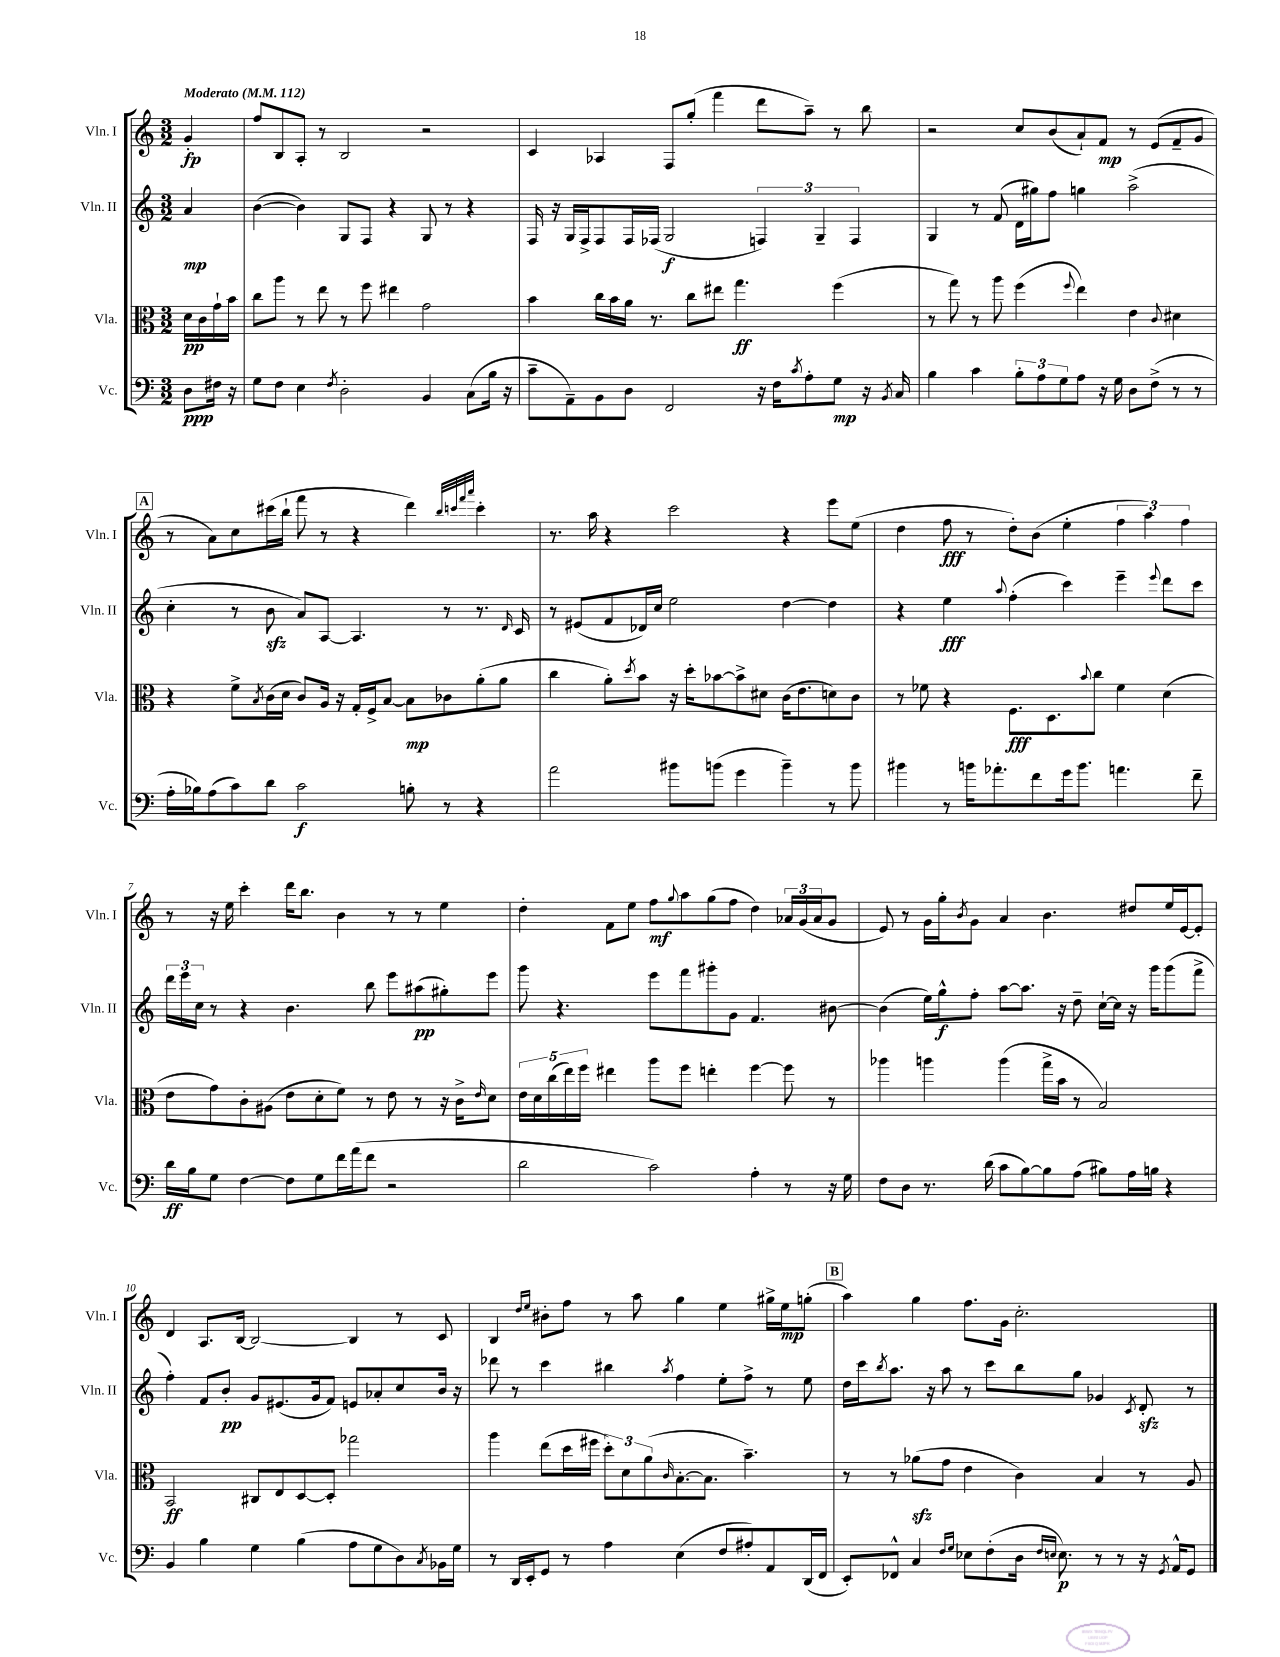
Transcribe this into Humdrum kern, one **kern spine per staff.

**kern	**dynam	**kern	**dynam	**kern	**dynam	**kern	**dynam
*part4	*part4	*part3	*part3	*part2	*part2	*part1	*part1
*staff4	*staff4	*staff3	*staff3	*staff2	*staff2	*staff1	*staff1
*I"Vc.	*	*I"Vla.	*	*I"Vln. II	*	*I"Vln. I	*
*I'Vc.	*	*I'Vla.	*	*I'Vln. II	*	*I'Vln. I	*
*clefF4	*	*clefC3	*	*clefG2	*	*clefG2	*
*k[]	*	*k[]	*	*k[]	*	*k[]	*
*M3/2	*	*M3/2	*	*M3/2	*	*M3/2	*
*MM112	*	*MM112	*	*MM112	*	*MM112	*
=	=	=	=	=	=	=	=
!	!	!	!	!	!	!LO:TX:a:B:t=Moderato	!
8D\L	ppp	16d\LL	pp	4a/	mp	4g'/	fp
.	.	16c\	.	.	.	.	.
16F#X\Jk	.	16g`\	.	.	.	.	.
16r	.	16b\JJ	.	.	.	.	.
=1	=1	=1	=1	=1	=1	=1	=1
8G\L	.	8cc\L	.	([4b\	.	8ff/L	.
8F\J	.	8aa\J	.	.	.	8B/	.
4E\	.	8r	.	4b\])	.	8A'/J	.
.	.	8ee\	.	.	.	8r	.
8qF/	.	.	.	.	.	.	.
2D'\	.	8r	.	8G/L	.	2B/	.
.	.	8ff\	.	8F/J	.	.	.
.	.	4ee#X\	.	4r	.	.	.
4BB/	.	2g\	.	8G/	.	2r	.
.	.	.	.	8r	.	.	.
(8C\L	.	.	.	4r	.	.	.
16B\Jk	.	.	.	.	.	.	.
16r	.	.	.	.	.	.	.
=2	=2	=2	=2	=2	=2	=2	=2
8c~\L	.	4b\	.	16F/	.	4c/	.
.	.	.	.	16r	.	.	.
8AA~\)	.	.	.	16G/LL	.	.	.
.	.	.	.	16F^/J	.	.	.
8BB\	.	16cc\LL	.	8F/	.	4A-X/	.
.	.	16b\	.	.	.	.	.
8D\J	.	16a\JJ	.	16F/L	.	.	.
.	.	8.r	.	(16F-X/JJ	.	.	.
2FF/	.	.	.	2G/	f	8F/L	.
.	.	8cc\L	.	.	.	(8gg'/J	.
.	.	8ee#X\J	.	.	.	4fff\	.
.	.	4.gg\	ff	.	.	.	.
16r	.	.	.	6Fn/)	.	8ddd\L	.
16F\KL	.	.	.	.	.	.	.
8qc/	.	.	.	.	.	.	.
8A'\	.	.	.	.	.	8aa~\J)	.
.	.	.	.	6G~/	.	.	.
8G\J	mp	(4ff\	.	.	.	8r	.
.	.	.	.	6F/	.	.	.
16r	.	.	.	.	.	8bb\	.
8qBB/	.	.	.	.	.	.	.
16C/	.	.	.	.	.	.	.
=3	=3	=3	=3	=3	=3	=3	=3
4B\	.	8r	.	4G/	.	2r	.
.	.	8gg\)	.	.	.	.	.
4c\	.	8r	.	8r	.	.	.
.	.	8aa\	.	(8f/	.	.	.
12B'\L	.	(4ff\	.	16d\LL	.	8cc/L	.
.	.	.	.	16gg#X\J)	.	.	.
12A\	.	.	.	.	.	.	.
.	.	.	.	8ff\J	.	(8b/	.
12G\	.	.	.	.	.	.	.
.	.	8qqff/	.	.	.	.	.
8A\J	.	4ee\)	.	4ggn\	.	8a`/)	.
16r	.	.	.	.	.	8f/J	mp
16G\	.	.	.	.	.	.	.
8D\L	.	4e\	.	(2aa^\	.	8r	.
(8F^\J	.	.	.	.	.	(8e/L	.
.	.	8qqc/	.	.	.	.	.
8r	.	4d#X\	.	.	.	8f~/	.
8r	.	.	.	.	.	8g/J	.
!!LO:LB:g=z
!!LO:REH:place=s1:t=A
=4	=4	=4	=4	=4	=4	=4	=4
16A'\LL	.	4r	.	4cc'\	.	8r	.
16B-X\J)	.	.	.	.	.	.	.
(8A\	.	.	.	.	.	8a\L)	.
8c\)	.	8f^\L	.	8r	.	8cc\	.
.	.	8qB/	.	.	.	.	.
8d\J	.	(16c\L	.	8bzz\	.	(16ccc#X\L	.
.	.	16d\JJ	.	.	.	16bb`\JJ	.
2c\	f	8c/L)	.	8a/L)	.	8fff\	.
.	.	16A/Jk	.	[8A/J	.	8r	.
.	.	16r	.	.	.	.	.
.	.	16G'/LL	.	4.A/]	.	4r	.
.	.	16F^/J	.	.	.	.	.
.	.	[8B/J	.	.	.	.	.
8Bn'\	.	8B\L]	mp	.	.	4ddd\)	.
8r	.	8c-X\	.	8r	.	.	.
.	.	.	.	.	.	32qqbb/LLL	.
.	.	.	.	.	.	32qqcccn/	.
.	.	.	.	.	.	32qqfff/	.
.	.	.	.	.	.	32qqaaa/JJJ	.
4r	.	(8a'\	.	8.r	.	4ccc'\	.
.	.	8a\J	.	.	.	.	.
.	.	.	.	16qqd/	.	.	.
.	.	.	.	16c/	.	.	.
=5	=5	=5	=5	=5	=5	=5	=5
2a\	.	4cc\	.	8r	.	8.r	.
.	.	.	.	(8e#X/L	.	.	.
.	.	.	.	.	.	16aa\	.
.	.	8a'\L)	.	8f/	.	4r	.
.	.	8qdd/	.	.	.	.	.
.	.	8b\J	.	16d-X/L)	.	.	.
.	.	.	.	16cc/JJ	.	.	.
8b#X\L	.	16r	.	2ee\	.	2ccc\	.
.	.	16dd'\KL	.	.	.	.	.
(8bn\J	.	[8b-X\	.	.	.	.	.
4g\	.	8b-^\]	.	.	.	.	.
.	.	8d#X\J	.	.	.	.	.
4b~\)	.	(16c\KL	.	[4dd\	.	4r	.
.	.	8.e\	.	.	.	.	.
8r	.	8dn\)	.	4dd\]	.	8eee\L	.
8b\	.	8c\J	.	.	.	(8ee\J	.
=6	=6	=6	=6	=6	=6	=6	=6
4b#X\	.	8r	.	4r	.	4dd\	.
.	.	8f-X\	.	.	.	.	.
8r	.	4r	.	4ee\	fff	8ff\	fff
16bn\KL	.	.	.	.	.	8r	.
8.a-X'\	.	.	.	.	.	.	.
.	.	.	.	8qqaa/	.	.	.
.	.	8.F\L	fff	(4ff'\	.	8dd'\L)	.
8f\	.	.	.	.	.	(8b\J	.
.	.	8.D\	.	.	.	.	.
16g\k	.	.	.	4ccc\)	.	4ee'\	.
8.b\J	.	.	.	.	.	.	.
.	.	8qqb/	.	.	.	.	.
.	.	8cc\J	.	.	.	.	.
4.an\	.	4f-\	.	4eee~\	.	6ff\	.
.	.	.	.	.	.	6aa\)	.
.	.	.	.	8qqeee/	.	.	.
.	.	(4d\	.	8ddd\L	.	.	.
.	.	.	.	.	.	6ff\	.
8f~\	.	.	.	8ccc\J	.	.	.
!!LO:LB:g=z
=7	=7	=7	=7	=7	=7	=7	=7
16d\LL	ff	8e\L	.	24ddd\LL	.	8r	.
.	.	.	.	24eee\	.	.	.
16B\J	.	.	.	.	.	.	.
.	.	.	.	24cc\JJ	.	.	.
8G\J	.	8g\)	.	8r	.	16r	.
.	.	.	.	.	.	16ee\	.
[4F\	.	8c'\	.	4r	.	4ccc'\	.
.	.	(8A#X\J	.	.	.	.	.
8F\L]	.	8e\L	.	4.b\	.	16ddd\KL	.
.	.	.	.	.	.	8.bb\J	.
8G\	.	8d'\	.	.	.	.	.
16f\L	.	8f\J)	.	.	.	4b\	.
(16a\J	.	.	.	.	.	.	.
8f\J	.	8r	.	8bb\	.	.	.
2r	.	8e\	.	8eee\L	.	8r	.
.	.	8r	.	(8aa#X\	pp	8r	.
.	.	16r	.	8gg#X'\)	.	4ee\	.
.	.	16c^\KL	.	.	.	.	.
.	.	16qqe/	.	.	.	.	.
.	.	8d\J	.	8eee\J	.	.	.
=8	=8	=8	=8	=8	=8	=8	=8
2d\	.	20e\LL	.	8ggg\	.	4dd'\	.
.	.	20d\	.	.	.	.	.
.	.	(20cc\	.	.	.	.	.
.	.	.	.	4.r	.	.	.
.	.	20ee\)	.	.	.	.	.
.	.	20ff\JJ	.	.	.	.	.
.	.	4ee#X\	.	.	.	8f\L	.
.	.	.	.	.	.	8ee\J	.
2c\)	.	8aa\L	.	8eee\L	.	8ff\L	mf
.	.	.	.	.	.	8qqgg/	.
.	.	8ff\J	.	8fff\	.	8aa\	.
.	.	4een'\	.	8ggg#X'\	.	(8gg\	.
.	.	.	.	8g\J	.	8ff\J	.
4A'\	.	[4ff\	.	4.f/	.	4dd\)	.
8r	.	8ff\]	.	.	.	24a-X/LL	.
.	.	.	.	.	.	(24g/	.
.	.	.	.	.	.	24a-/J	.
16r	.	8r	.	[8b#X\	.	8g/J	.
16G\	.	.	.	.	.	.	.
=9	=9	=9	=9	=9	=9	=9	=9
8F\L	.	4aa-X\	.	(4b#\]	.	8e/)	.
8D\J	.	.	.	.	.	8r	.
8.r	.	4aan\	.	16ee\LL)	.	16g\LL	.
.	.	.	.	16gg^^\J	f	16gg'\J	.
.	.	.	.	.	.	8qb/	.
.	.	.	.	8ff'\J	.	8g\J	.
(16d\	.	.	.	.	.	.	.
8c\L	.	(4aa\	.	[8aa\L	.	4a/	.
[8B\)	.	.	.	8.aa\J]	.	.	.
8B\]	.	16gg^\LL	.	.	.	4.b\	.
.	.	16b\JJ	.	16r	.	.	.
(8A\J	.	8r	.	8dd~\	.	.	.
8B#X\L)	.	2B/)	.	[16cc`\LL	.	.	.
.	.	.	.	16cc\JJ]	.	.	.
16A\L	.	.	.	16r	.	8dd#X/L	.
16Bn\JJ	.	.	.	16ggg\KL	.	.	.
4r	.	.	.	(8ggg\	.	16ee/L	.
.	.	.	.	.	.	[16e/J	.
.	.	.	.	8fff^\J	.	8e'/J]	.
!!LO:LB:g=z
=10	=10	=10	=10	=10	=10	=10	=10
4BB/	.	2BB/	ff	4ff'\)	.	4d/	.
4B\	.	.	.	8f/L	.	8.A/L	.
.	.	.	.	8b'/J	pp	.	.
.	.	.	.	.	.	[16B/Jk	.
4G\	.	8C#X/L	.	8g/L	.	2B/_	.
.	.	8E/	.	(8.e#X/	.	.	.
(4B\	.	[8D/	.	.	.	.	.
.	.	.	.	16g/k	.	.	.
.	.	8D'/J]	.	8f/J)	.	.	.
8A\L	.	2gg-X\	.	8en/L	.	4B/]	.
8G\	.	.	.	8a-X'/	.	.	.
8D\)	.	.	.	8cc/	.	8r	.
8qC/	.	.	.	.	.	.	.
16BB-X\L	.	.	.	16b/Jk	.	8c/	.
16G\JJ	.	.	.	16r	.	.	.
=11	=11	=11	=11	=11	=11	=11	=11
8r	.	4aa\	.	8ddd-X\	.	4B/	.
16DD/LL	.	.	.	8r	.	.	.
16EE'/J	.	.	.	.	.	.	.
.	.	.	.	.	.	16qqdd/LL	.
.	.	.	.	.	.	16qqee/JJ	.
8GG/J	.	(8ee\L	.	4ccc\	.	8b#X'\L	.
8r	.	16dd\L	.	.	.	8ff\J	.
.	.	16ff#X\JJ	.	.	.	.	.
4A\	.	12dd'\L)	.	4bb#X\	.	8r	.
.	.	12d\	.	.	.	.	.
.	.	.	.	.	.	8aa\	.
.	.	(12a\	.	.	.	.	.
.	.	16qqc/	.	8qaa/	.	.	.
(4E\	.	[8.B'\	.	4ff\	.	4gg\	.
.	.	8.B\J]	.	.	.	.	.
8F/L	.	.	.	8ee'\L	.	4ee\	.
8A#X'/)	.	4.b~\)	.	8ff^\J	.	.	.
8AA/	.	.	.	8r	.	16gg#X^\LL	.
.	.	.	.	.	.	16ee\J	mp
(16DD/L	.	.	.	8ee\	.	(8ggn'\J	.
16FF/JJ	.	.	.	.	.	.	.
!!LO:REH:place=s1:t=B
=12	=12	=12	=12	=12	=12	=12	=12
8EE'/L)	.	8r	.	16dd\LL	.	4aa\)	.
.	.	.	.	16ccc\J	.	.	.
.	.	.	.	8qbb/	.	.	.
8FF-X^^/J	.	8r	.	8.aa\J	.	.	.
4C/	.	(8a-Xzz\L	.	.	.	4gg\	.
.	.	.	.	16r	.	.	.
.	.	8g\J	.	8aa\	.	.	.
16qqF/LL	.	.	.	.	.	.	.
16qqG/JJ	.	.	.	.	.	.	.
8E-X\L	.	4e\	.	8r	.	8.ff\L	.
(8F'\	.	.	.	8ccc\L	.	.	.
.	.	.	.	.	.	16g\Jk	.
16D\Jk	.	4c\)	.	8bb\	.	2.cc'\	.
16qqF/LL	.	.	.	.	.	.	.
16qqEn/JJ	.	.	.	.	.	.	.
8.E\)	p	.	.	.	.	.	.
.	.	.	.	8gg\J	.	.	.
8r	.	4B/	.	4g-X/	.	.	.
8r	.	.	.	.	.	.	.
.	.	.	.	8qc/	.	.	.
16r	.	8r	.	8dzz'/	.	.	.
8qGG/	.	.	.	.	.	.	.
16AA^^/KL	.	.	.	.	.	.	.
8GG/J	.	8A/	.	8r	.	.	.
==	==	==	==	==	==	==	==
*-	*-	*-	*-	*-	*-	*-	*-
